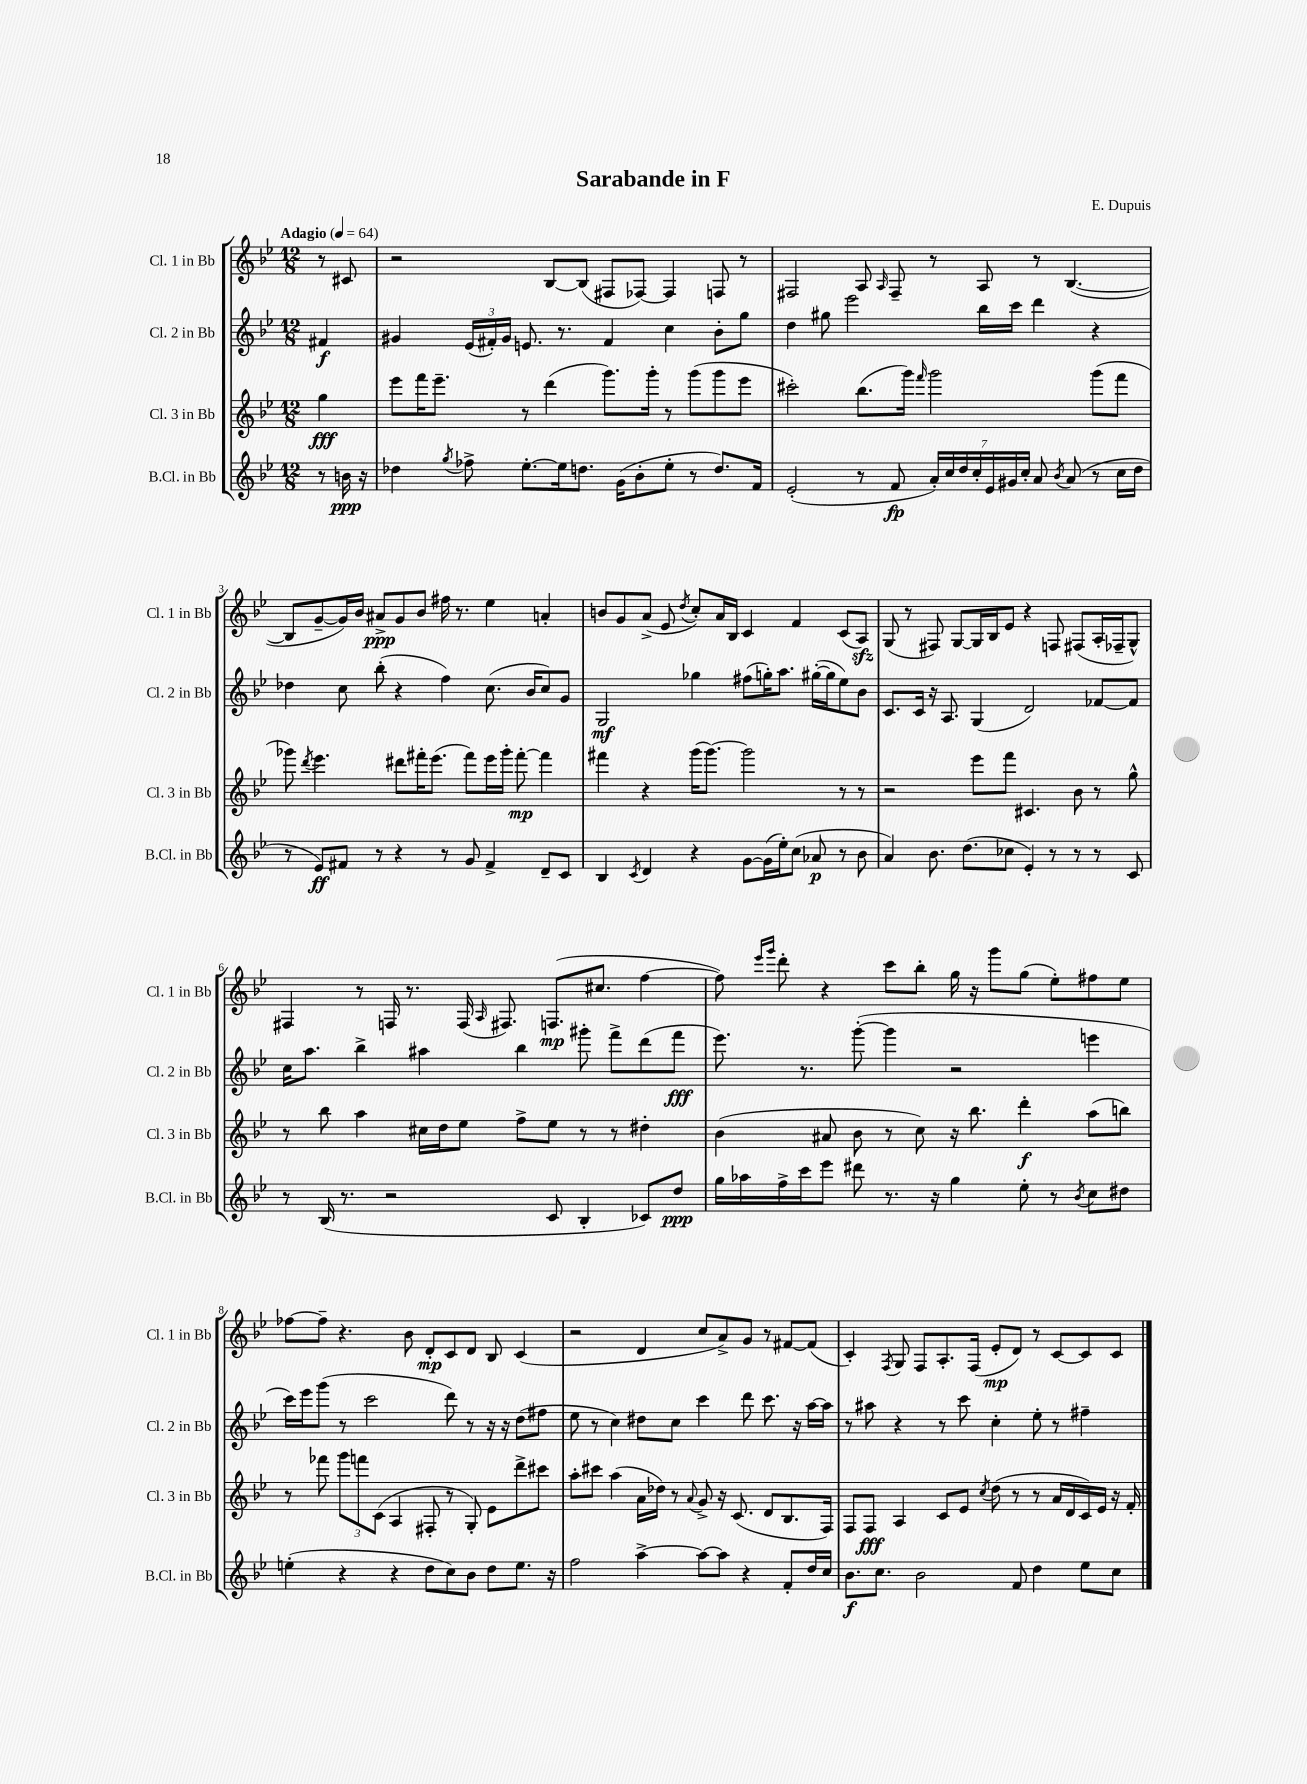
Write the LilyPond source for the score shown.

\header { title = "Sarabande in F" composer = "E. Dupuis" }
<<
\new StaffGroup <<
\new Staff = "s0" \with { instrumentName = "Cl. 1 in Bb" shortInstrumentName = "Cl. 1 in Bb" } {
    \clef treble \key bes \major \numericTimeSignature \time 12/8 \partial 4 \tempo "Adagio" 4 = 64
    \autoBeamOff r8 cis'8 |
    r2 bes8[~ bes8]( fis8[ fes8]~) fes4 f8 r8 |
    fis2 a8 \grace { a16 } fis8-- r8 a8 r8 bes4.~( |
    bes8[ g'8~-- g'16) bes'16] ais'8[->\ppp g'8 bes'8] fis''16 r8. ees''4 a'4-. |
    b'8[ g'8 a'8]->( ees'8 \acciaccatura { d''8 } c''8[-.) a'16 bes16] c'4 f'4 c'8[( a8]\sfz) |
    g8( r8 fis8) g8[~ g16 bes16 ees'8] r4 f8 fis8[( a16-. fes16-- g8]-^) |
    fis4 r8 f16 r8. f16( \grace { a16 } fis8.) f8.[\mp( cis''8.] f''4~ |
    f''8) \grace { ees'''16[ g'''16] } d'''8-. r4 c'''8[ bes''8]-. g''16 r16 g'''8[ g''8]( ees''8[-.) fis''8 ees''8] |
    fes''8[~ fes''8]-- r4. bes'8 d'8[-.\mp c'8 d'8] bes8 c'4( |
    r2 d'4 c''8[ a'8->) g'8] r8 fis'8[~ fis'8]( |
    c'4-.) \acciaccatura { f8 } g8 f8[ a8.-. f16]( ees'8[-.\mp d'8]) r8 c'8[~ c'8 c'8] \bar "|." |
}
\new Staff = "s1" \with { instrumentName = "Cl. 2 in Bb" shortInstrumentName = "Cl. 2 in Bb" } {
    \clef treble \key bes \major \numericTimeSignature \time 12/8 \partial 4
    \autoBeamOff fis'4\f |
    gis'4 \tuplet 3/2 { ees'16[( fis'16-.) gis'16] } e'8. r8. fis'4 c''4 bes'8[-. g''8] |
    d''4 gis''8 ees'''2 bes''16[ c'''16] d'''4 r4 |
    des''4 c''8 bes''8-.( r4 f''4) c''8.( bes'16[ c''8) g'8] |
    g2\mf ges''4 fis''8[( g''16-.) a''8.] gis''16[~-.( gis''16 ees''8) bes'8] |
    c'8.[ c'16] r16 a8. g4( d'2) fes'8[~ fes'8] |
    c''16[ a''8.] bes''4-> ais''4 bes''4 gis'''8-. f'''8[-> d'''8( f'''8]\fff |
    ees'''8.) r8. g'''8~-.( g'''4 r2 e'''4 |
    c'''16[) ees'''16 g'''8]( r8 c'''2 d'''8) r8 r16 r16 d''8[( fis''8] |
    ees''8 r8 c''4) dis''8[ c''8] c'''4 d'''8 c'''8. r16 a''16[~ a''16] |
    r8 ais''8 r4 r8 c'''8 c''4-. ees''8-. r8 fis''4-- \bar "|." |
}
\new Staff = "s2" \with { instrumentName = "Cl. 3 in Bb" shortInstrumentName = "Cl. 3 in Bb" } {
    \clef treble \key bes \major \numericTimeSignature \time 12/8 \partial 4
    \autoBeamOff g''4\fff |
    ees'''8[ f'''16 ees'''8.]-- r8 d'''4( g'''8.[) g'''16]-. r8 g'''8[( g'''8 ees'''8] |
    cis'''2-.) bes''8.[( g'''16]) \grace { f'''16 } g'''2 g'''8[( f'''8] |
    ges'''8) \acciaccatura { d'''8 } ees'''4. dis'''8[ fis'''16-. ees'''8.]( fis'''8[) ees'''16 ges'''16]-. fis'''8~-.\mp fis'''4 |
    fis'''4 r4 g'''16[( g'''8.]~) g'''2 r8 r8 |
    r2 ees'''8[ f'''8] cis'4. bes'8 r8 g''8-^ |
    r8 bes''8 a''4 cis''16[ d''16 ees''8] f''8[-> ees''8] r8 r8 dis''4-. |
    bes'4( ais'8 bes'8 r8 c''8) r16 bes''8. d'''4-.\f a''8[( b''8]) |
    r8 fes'''8 \tuplet 3/2 { g'''8[ f'''8 c'8]( } a4 fis8-. r8 g8-.) ees'8[ d'''8-> cis'''8] |
    a''8[-. cis'''8] a''4( a'16[ des''16]) r8 \appoggiatura { a'8 } g'8-> r16 c'8.( d'8[ bes8. f16]) |
    f8[ f8]\fff a4 c'8[ ees'8] \acciaccatura { c''8 } d''8( r8 r8 a'16[ d'16 c'16) ees'16] r16 f'16-. \bar "|." |
}
\new Staff = "s3" \with { instrumentName = "B.Cl. in Bb" shortInstrumentName = "B.Cl. in Bb" } {
    \clef treble \key bes \major \numericTimeSignature \time 12/8 \partial 4
    \autoBeamOff r8 b'16\ppp r16 |
    des''4 \acciaccatura { g''8 } fes''8-> ees''8.[~-. ees''16 d''8.] g'16[( bes'8-. ees''8]-. r8 d''8.[) f'16] |
    ees'2-.( r8 f'8\fp \tuplet 7/4 { a'16[-.) c''16 d''16 c''16-. ees'16 gis'16 c''16]-. } a'8 \acciaccatura { bes'8 } a'8( r8 c''16[ d''16] |
    r8 ees'8[\ff) fis'8] r8 r4 r8 g'8 fis'4-> d'8[-- c'8] |
    bes4 \acciaccatura { c'8 } d'4 r4 g'8[~ g'16( ees''16-.) c''8]( aes'8\p r8 bes'8 |
    a'4) bes'8. d''8.[( ces''8] ees'4-.) r8 r8 r8 c'8 |
    r8 bes16( r8. r2 c'8 bes4-. ces'8[) d''8]\ppp |
    g''16[ aes''16 f''16-> c'''16 ees'''8] dis'''8 r8. r16 g''4 ees''8-. r8 \acciaccatura { bes'8 } c''8[ dis''8] |
    e''4-.( r4 r4 d''8[ c''8) bes'8] d''8[ e''8.] r16 |
    f''2 a''4~-> a''8[~ a''8] r4 f'8[-. d''16 c''16] |
    bes'8.[\f c''8.] bes'2 f'8 d''4 ees''8[ c''8] \bar "|." |
}
>>
>>
